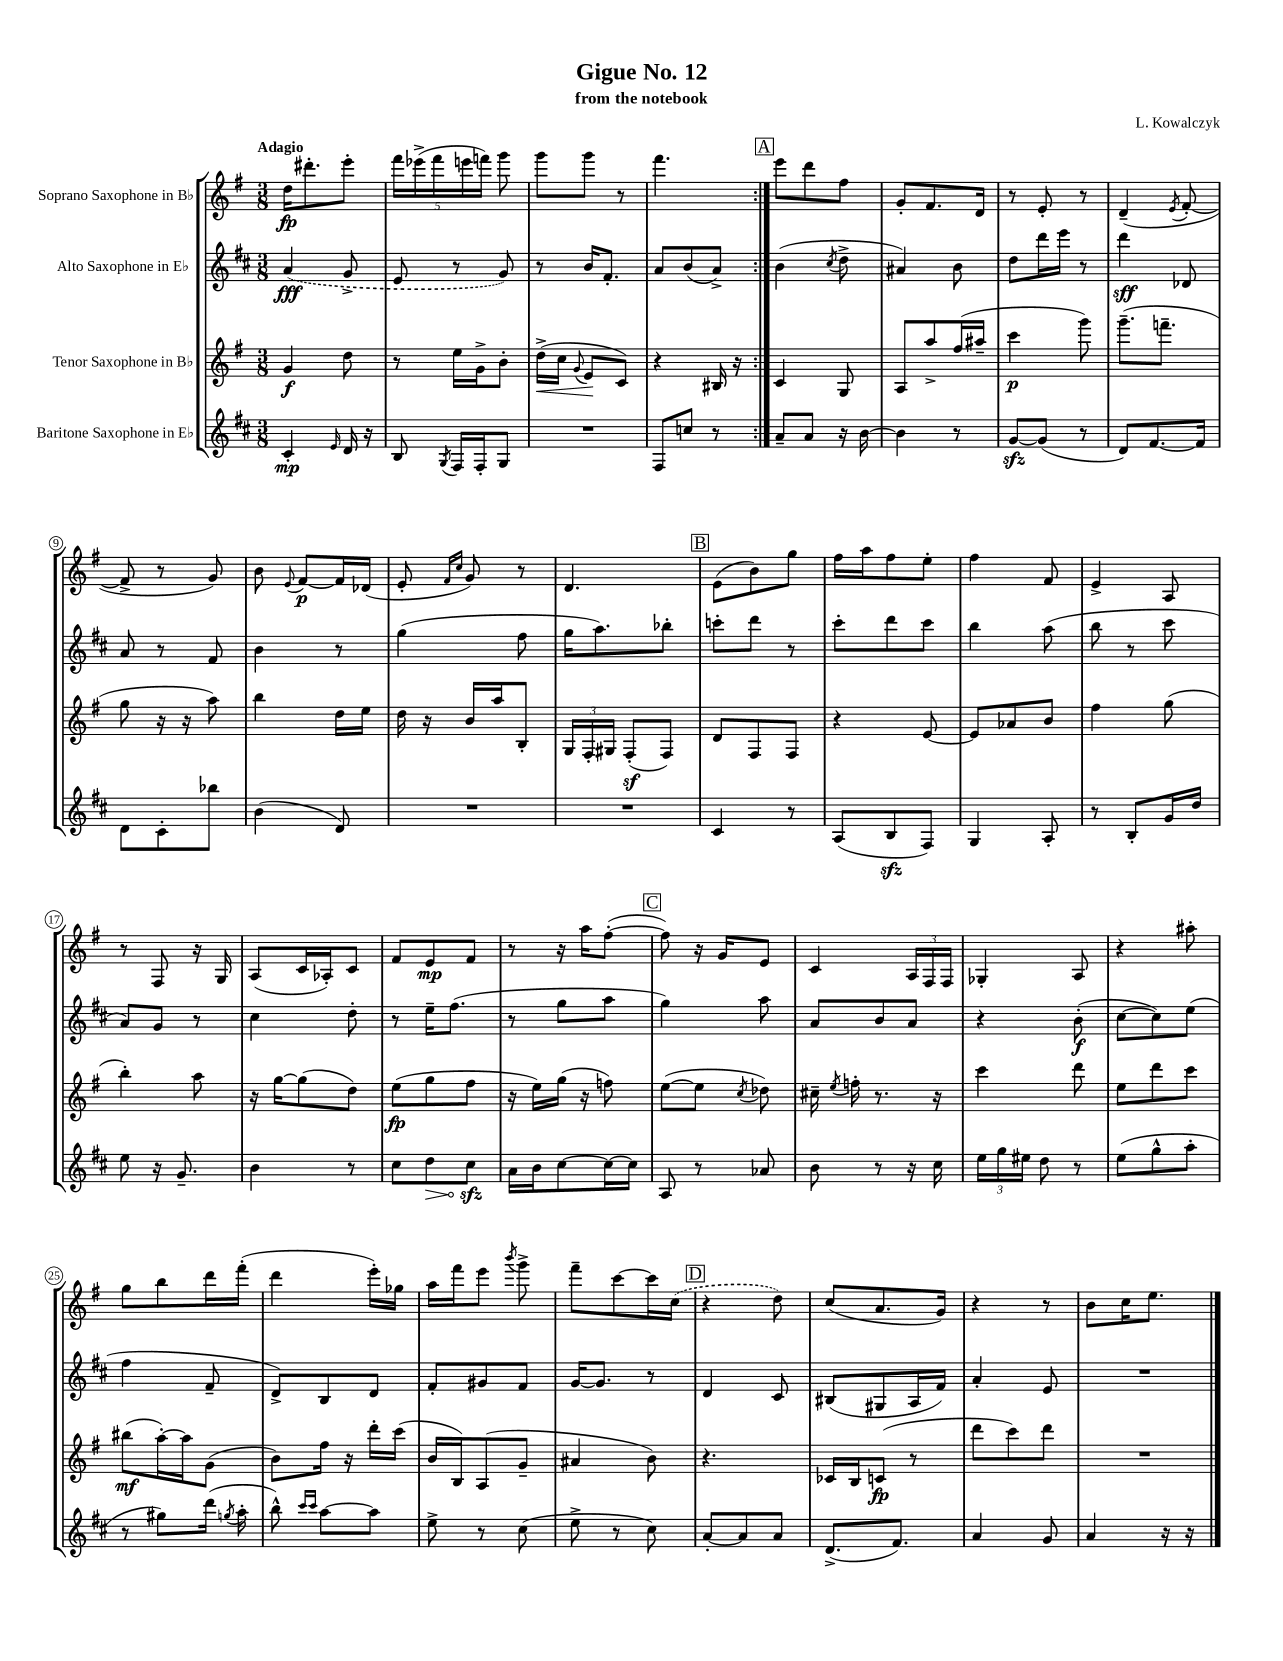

**kern	**dynam	**kern	**dynam	**kern	**dynam	**kern	**dynam
*part4	*part4	*part3	*part3	*part2	*part2	*part1	*part1
*staff4	*staff4	*staff3	*staff3	*staff2	*staff2	*staff1	*staff1
*I"Baritone Saxophone in E♭	*	*I"Tenor Saxophone in B♭	*	*I"Alto Saxophone in E♭	*	*I"Soprano Saxophone in B♭	*
*clefG2	*	*clefG2	*	*clefG2	*	*clefG2	*
*k[f#c#]	*	*k[f#]	*	*k[f#c#]	*	*k[f#]	*
*M3/8	*	*M3/8	*	*M3/8	*	*M3/8	*
=1	=1	=1	=1	=1	=1	=1	=1
!	!	!	!	!	!	!LO:TX:a:B:t=Adagio	!
4c#'/	mp	4g/	f	(4a/	fff	16dd\KL	fp
.	.	.	.	.	.	8.ddd#X'\	.
16qqe/	.	.	.	.	.	.	.
16d/	.	8dd\	.	8g^/	.	8eee'\J	.
16r	.	.	.	.	.	.	.
=2	=2	=2	=2	=2	=2	=2	=2
8B/	.	8r	.	8e/	.	20fff#\LL	.
.	.	.	.	.	.	(20eee-X^\	.
.	.	.	.	.	.	20fff#\	.
8qG/	.	.	.	.	.	.	.
16F#/LL	.	16ee\LL	.	8r	.	.	.
.	.	.	.	.	.	20eeen\	.
16F#'/J	.	16g^\J	.	.	.	.	.
.	.	.	.	.	.	20fffn\JJ)	.
8G/J	.	8b'\J	.	8g/)	.	8ggg\	.
=3	=3	=3	=3	=3	=3	=3	=3
!	!	!	!LO:HP:b	!	!	!	!
4.r	.	(16dd^\LL	<	8r	.	8ggg\L	.
.	.	16cc\JJ	.	.	.	.	.
.	.	8qqg/	.	.	.	.	.
.	.	8e/L	.	16b/KL	.	8ggg\J	.
.	.	.	.	8.f#'/J	.	.	.
.	.	8c/J)	[	.	.	8r	.
=4	=4	=4	=4	=4	=4	=4	=4
8F#/L	.	4r	.	8a/L	.	4.fff#\	.
8ccn/J	.	.	.	(8b/	.	.	.
8r	.	16B#X/	.	8a^/J)	.	.	.
.	.	16r	.	.	.	.	.
!!LO:REH:place=s1:t=A
=5:|!	=5:|!	=5:|!	=5:|!	=5:|!	=5:|!	=5:|!	=5:|!
8a~/L	.	4c/	.	(4b\	.	8eee\L	.
8a/J	.	.	.	.	.	8ddd\	.
.	.	.	.	8qcc#/	.	.	.
16r	.	8G/	.	8dd^\	.	8ff#\J	.
[16b\	.	.	.	.	.	.	.
=6	=6	=6	=6	=6	=6	=6	=6
4b\]	.	8A/L	.	4a#X/)	.	8g'/L	.
.	.	8aa^/	.	.	.	8.f#/	.
8r	.	(16ff#/L	.	8b\	.	.	.
.	.	16aa#X~/JJ	.	.	.	16d/Jk	.
=7	=7	=7	=7	=7	=7	=7	=7
[8gzz/L	.	4ccc\	p	8dd\L	.	8r	.
(8g/J]	.	.	.	16ddd\L	.	8e'/	.
.	.	.	.	16eee\JJ	.	.	.
8r	.	8ggg\)	.	8r	.	8r	.
=8	=8	=8	=8	=8	=8	=8	=8
8d/L)	.	(8.ggg~\L	.	4ddd\	sff	(4d~/	.
[8.f#/	.	.	.	.	.	.	.
.	.	8.fffn~\J	.	.	.	.	.
.	.	.	.	.	.	8qe/	.
.	.	.	.	8d-X/	.	[8f#'/	.
16f#/Jk]	.	.	.	.	.	.	.
!!LO:LB:g=z
=9	=9	=9	=9	=9	=9	=9	=9
8d\L	.	8gg\	.	8a/	.	8f#^/]	.
8c#'\	.	16r	.	8r	.	8r	.
.	.	16r	.	.	.	.	.
8bb-X\J	.	8aa\)	.	8f#/	.	8g/)	.
=10	=10	=10	=10	=10	=10	=10	=10
(4b\	.	4bb\	.	4b\	.	8b\	.
.	.	.	.	.	.	8qqe/	.
.	.	.	.	.	.	[8f#/L	p
8d/)	.	16dd\LL	.	8r	.	16f#/L]	.
.	.	16ee\JJ	.	.	.	(16d-X/JJ	.
=11	=11	=11	=11	=11	=11	=11	=11
4.r	.	16dd\	.	(4gg\	.	8e'/	.
.	.	16r	.	.	.	.	.
.	.	.	.	.	.	16qqf#/LL	.
.	.	.	.	.	.	16qqcc/JJ	.
.	.	16b/LL	.	.	.	8g/)	.
.	.	16aa/J	.	.	.	.	.
.	.	8B'/J	.	8ff#\	.	8r	.
=12	=12	=12	=12	=12	=12	=12	=12
4.r	.	24G/LL	.	16gg\KL	.	4.d/	.
.	.	24F#'/	.	.	.	.	.
.	.	.	.	8.aa\)	.	.	.
.	.	24G#X/JJ	.	.	.	.	.
.	.	(8F#z'/L	.	.	.	.	.
.	.	8F#/J)	.	8bb-X'\J	.	.	.
!!LO:REH:place=s1:t=B
=13	=13	=13	=13	=13	=13	=13	=13
4c#/	.	8d/L	.	8cccn'\L	.	(8e\L	.
.	.	8F#/	.	8ddd\J	.	8b\)	.
8r	.	8F#/J	.	8r	.	8gg\J	.
=14	=14	=14	=14	=14	=14	=14	=14
(8A/L	.	4r	.	8ccc#'\L	.	16ff#\LL	.
.	.	.	.	.	.	16aa\J	.
8Bzz/	.	.	.	8ddd\	.	8ff#\	.
8F#/J)	.	[8e/	.	8ccc#\J	.	8ee'\J	.
=15	=15	=15	=15	=15	=15	=15	=15
4G/	.	8e/L]	.	4bb\	.	4ff#\	.
.	.	8a-X/	.	.	.	.	.
8A'/	.	8b/J	.	(8aa\	.	8f#/	.
=16	=16	=16	=16	=16	=16	=16	=16
8r	.	4ff#\	.	8bb\	.	4e^/	.
8B'/L	.	.	.	8r	.	.	.
16g/L	.	(8gg\	.	8ccc#\	.	8A/	.
16dd/JJ	.	.	.	.	.	.	.
!!LO:LB:g=z
=17	=17	=17	=17	=17	=17	=17	=17
8ee\	.	4bb'\)	.	8a/L)	.	8r	.
16r	.	.	.	8g/J	.	8F#/	.
8.g~/	.	.	.	.	.	.	.
.	.	8aa\	.	8r	.	16r	.
.	.	.	.	.	.	16G/	.
=18	=18	=18	=18	=18	=18	=18	=18
4b\	.	16r	.	4cc#\	.	(8A/L	.
.	.	[16gg\KL	.	.	.	.	.
.	.	(8gg\]	.	.	.	16c/L	.
.	.	.	.	.	.	16A-X'/J)	.
8r	.	8dd\J)	.	8dd'\	.	8c/J	.
=19	=19	=19	=19	=19	=19	=19	=19
8cc#\L	.	(8ee\L	fp	8r	.	8f#/L	.
!	!LO:HP:b	!	!	!	!	!	!
8dd\	>	8gg\	.	16ee~\KL	.	8e/	mp
.	.	.	.	(8.ff#\J	.	.	.
8cc#zz\J	.	8ff#\J	.	.	.	8f#/J	.
.	]	.	.	.	.	.	.
=20	=20	=20	=20	=20	=20	=20	=20
16a\LL	.	16r	.	8r	.	8r	.
16b\J	.	16ee\LL)	.	.	.	.	.
[8cc#\	.	(16gg\JJ	.	8gg\L	.	16r	.
.	.	16r	.	.	.	16aa\KL	.
16cc#\L_	.	8ffn\)	.	8aa\J	.	([8ff#'\J	.
16cc#\JJ]	.	.	.	.	.	.	.
!!LO:REH:place=s1:t=C
=21	=21	=21	=21	=21	=21	=21	=21
8A/	.	([8ee\L	.	4gg\)	.	8ff#\])	.
8r	.	8ee\J]	.	.	.	16r	.
.	.	.	.	.	.	16g/KL	.
.	.	8qcc/	.	.	.	.	.
8a-X/	.	8dd-X\)	.	8aa\	.	8e/J	.
=22	=22	=22	=22	=22	=22	=22	=22
8b\	.	16cc#X~\	.	8a/L	.	4c/	.
.	.	8qee/	.	.	.	.	.
.	.	16ffn'\	.	.	.	.	.
8r	.	8.r	.	8b/	.	.	.
16r	.	.	.	8a/J	.	24A/LL	.
.	.	.	.	.	.	24F#/	.
16cc#\	.	16r	.	.	.	.	.
.	.	.	.	.	.	24F#/JJ	.
=23	=23	=23	=23	=23	=23	=23	=23
24ee\LL	.	4ccc\	.	4r	.	4G-X'/	.
24gg\	.	.	.	.	.	.	.
24ee#X\JJ	.	.	.	.	.	.	.
8dd\	.	.	.	.	.	.	.
8r	.	8ddd\	.	(8b'\	f	8A/	.
=24	=24	=24	=24	=24	=24	=24	=24
(8ee\L	.	8ee\L	.	[8cc#\L	.	4r	.
8gg^^\	.	8ddd\	.	8cc#\])	.	.	.
8aa'\J	.	8ccc\J	.	(8ee\J	.	8aa#X'\	.
!!LO:LB:g=z
=25	=25	=25	=25	=25	=25	=25	=25
8r	.	(8bb#X\L	mf	4ff#\	.	8gg\L	.
8gg#X\L)	.	[16aa'\L)	.	.	.	8bb\	.
.	.	16aa\J]	.	.	.	.	.
(16ddd\Jk	.	(8g\J	.	8f#~/	.	16ddd\L	.
8qggn/	.	.	.	.	.	.	.
16aa'\	.	.	.	.	.	(16fff#'\JJ	.
=26	=26	=26	=26	=26	=26	=26	=26
8bb^^\)	.	8b\L)	.	8d^/L)	.	4ddd\	.
16qqccc#/LL	.	.	.	.	.	.	.
16qqccc#/JJ	.	.	.	.	.	.	.
[8aa\L	.	16ff#\Jk	.	8B/	.	.	.
.	.	16r	.	.	.	.	.
8aa\J]	.	16ddd'\LL	.	8d/J	.	16eee'\LL)	.
.	.	(16ccc\JJ	.	.	.	16gg-X\JJ	.
=27	=27	=27	=27	=27	=27	=27	=27
8ee^\	.	16b/LL	.	8f#'/L	.	16aa\LL	.
.	.	16B/J)	.	.	.	16fff#\J	.
8r	.	(8A/	.	8g#X/	.	8eee\J	.
.	.	.	.	.	.	8qbbb/	.
(8cc#\	.	8g~/J	.	8f#/J	.	8ggg^\	.
=28	=28	=28	=28	=28	=28	=28	=28
8ee^\	.	4a#X/	.	[16g/KL	.	8fff#~\L	.
.	.	.	.	8.g/J]	.	.	.
8r	.	.	.	.	.	[8ccc\	.
8cc#\)	.	8b\)	.	8r	.	16ccc\L]	.
.	.	.	.	.	.	(16cc\JJ	.
!!LO:REH:place=s1:t=D
=29	=29	=29	=29	=29	=29	=29	=29
[8a'/L	.	4.r	.	4d/	.	4r	.
8a/]	.	.	.	.	.	.	.
8a/J	.	.	.	8c#/	.	8dd\)	.
=30	=30	=30	=30	=30	=30	=30	=30
(8.d^/L	.	16c-X/LL	.	(8B#X/L	.	(8cc/L	.
.	.	16B/J	.	.	.	.	.
.	.	(8cn/J	fp	8G#X/	.	8.a/	.
8.f#/J)	.	.	.	.	.	.	.
.	.	8r	.	16A/L	.	.	.
.	.	.	.	16f#/JJ)	.	16g/Jk)	.
=31	=31	=31	=31	=31	=31	=31	=31
4a/	.	8ddd\L	.	4a'/	.	4r	.
.	.	8ccc\)	.	.	.	.	.
8g/	.	8ddd\J	.	8e/	.	8r	.
=32	=32	=32	=32	=32	=32	=32	=32
4a/	.	4.r	.	4.r	.	8b\L	.
.	.	.	.	.	.	16cc\K	.
.	.	.	.	.	.	8.ee\J	.
16r	.	.	.	.	.	.	.
16r	.	.	.	.	.	.	.
==	==	==	==	==	==	==	==
*-	*-	*-	*-	*-	*-	*-	*-
